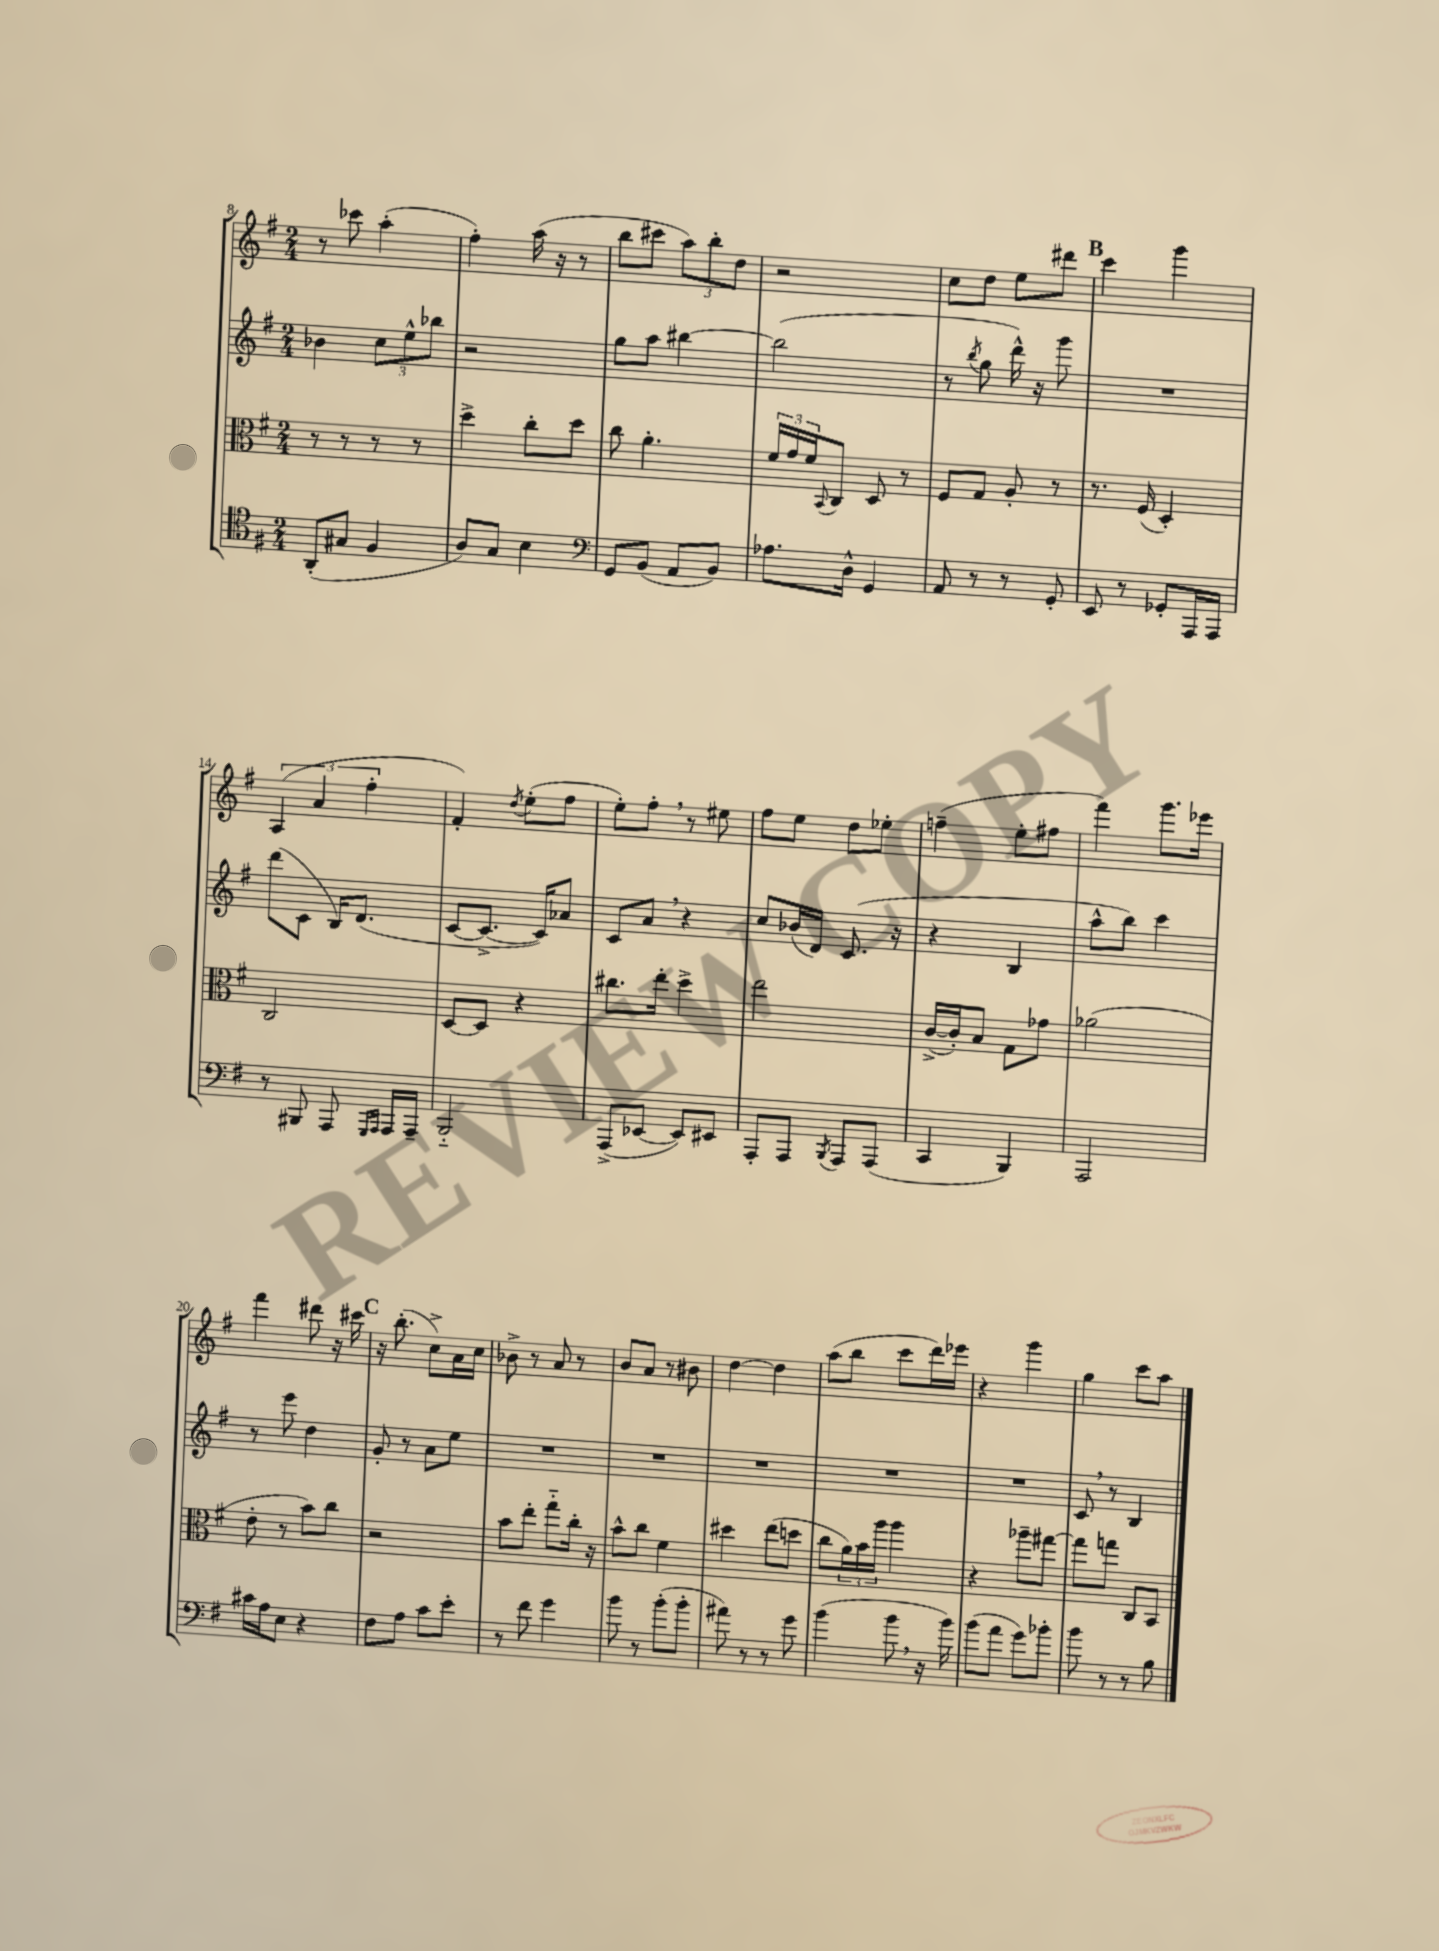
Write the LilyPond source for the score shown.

<<
\new StaffGroup <<
\new Staff = "s0" {
    \clef treble \key g \major \numericTimeSignature \time 2/4
    r8 ces'''8 a''4-.( |
    fis''4-.) a''16( r16 r8 |
    b''8 cis'''8 \tuplet 3/2 { a''8) b''8-. d''8 } |
    r2 |
    c''8 d''8 e''8 dis'''8 |
    \mark \markup { \bold "B" } c'''4 g'''4 |
    \tuplet 3/2 { a4( a'4 fis''4-. } |
    fis'4-.) \acciaccatura { d''8 } e''8-.( fis''8 |
    e''8-.) fis''8-. \breathe r8 eis''8 |
    fis''8 e''8 d''8 ees''8-. |
    f''4--( e''8-. fis''8 |
    fis'''4) g'''8. ees'''16 |
    fis'''4 dis'''8 r16 cis'''16 |
    \mark \markup { \bold "C" } r16 b''8.-.( c''8->) a'16 c''16 |
    bes'8-> r8 a'8 r8 |
    b'8 a'8 r8 bis'8 |
    d''4~ d''4 |
    a''8( b''8 c'''8 d'''16) ees'''16 |
    r4 g'''4 |
    g''4 c'''8 a''8 \bar "|." |
}
\new Staff = "s1" {
    \clef treble \key g \major \numericTimeSignature \time 2/4
    bes'4 \tuplet 3/2 { c''8 e''8-^ bes''8 } |
    r2 |
    g''8 a''8 bis''4~ |
    bis''2( |
    r8 \acciaccatura { b''8 } g''8 d'''16-^) r16 g'''8 |
    \mark \markup { \bold "B" } R2 |
    d'''8( c'8 b16) d'8.( |
    c'8~ c'8.~-> c'16) aes'8 |
    c'8 a'8 \breathe r4 |
    c''8 bes'16( d'16) c'8.( r16 |
    r4 b4 |
    a''8-^ b''8) c'''4 |
    r8 e'''8 d''4 |
    \mark \markup { \bold "C" } g'8-. r8 a'8 e''8 |
    R2 |
    R2 |
    R2 |
    R2 |
    R2 |
    c'8 \breathe r8 b4 \bar "|." |
}
\new Staff = "s2" {
    \clef alto \key g \major \numericTimeSignature \time 2/4
    r8 r8 r8 r8 |
    d''4-> c''8-. d''8 |
    c''8 a'4.-. |
    \tuplet 3/2 { fis'16 g'16 fis'16 } \appoggiatura { b,8 } c8 d8 r8 |
    fis8 g8 a8-. r8 |
    \mark \markup { \bold "B" } r8. fis16( d4-.) |
    c2 |
    d8~ d8 r4 |
    cis''8. e''16-. d''4-> |
    e''2 |
    c'16~->( c'16-.) b8 g8 ges'8 |
    aes'2( |
    e'8-. r8 b'8) c''8 |
    \mark \markup { \bold "C" } r2 |
    b'8 e''8-. g''8-_ c''16-. r16 |
    b'8-^ c''8 fis'4 |
    dis''4 e''8( d''8 |
    c''8 \tuplet 3/2 { a'16) b'16 a''16 } a''4 |
    r4 aes''8-- gis''8~ |
    gis''8 g''8 c8 b,8 \bar "|." |
}
\new Staff = "s3" {
    \clef tenor \key g \major \numericTimeSignature \time 2/4
    a,8-.( gis8 fis4 |
    a8) g8 b4 |
    \clef bass g,8 b,8( a,8 b,8) |
    aes8. d16-^ g,4 |
    a,8 r8 r8 g,8-. |
    \mark \markup { \bold "B" } e,8 r8 ges,8-. a,,16 a,,16 |
    r8 bis,,8 a,,8 \grace { g,,16 a,,16 } a,,16 a,,16-- |
    b,,2-_ |
    a,,8->( ees,8~ ees,8) eis,8 |
    a,,8-. a,,8 \acciaccatura { b,,8 } a,,8 a,,8( |
    c,4 b,,4) |
    a,,2 |
    cis'16 a16 e8 r4 |
    \mark \markup { \bold "C" } fis8 a8 c'8 e'8-. |
    r8 fis'8 g'4 |
    b'8 r8 b'8-.( b'8-. |
    ais'8) r8 r8 g'8 |
    b'4( b'8 \breathe r16 b'16) |
    b'8( a'8 g'8) bes'8-. |
    b'8 r8 r8 b8 \bar "|." |
}
>>
>>
\layout { \context { \Score currentBarNumber = #8 } }
